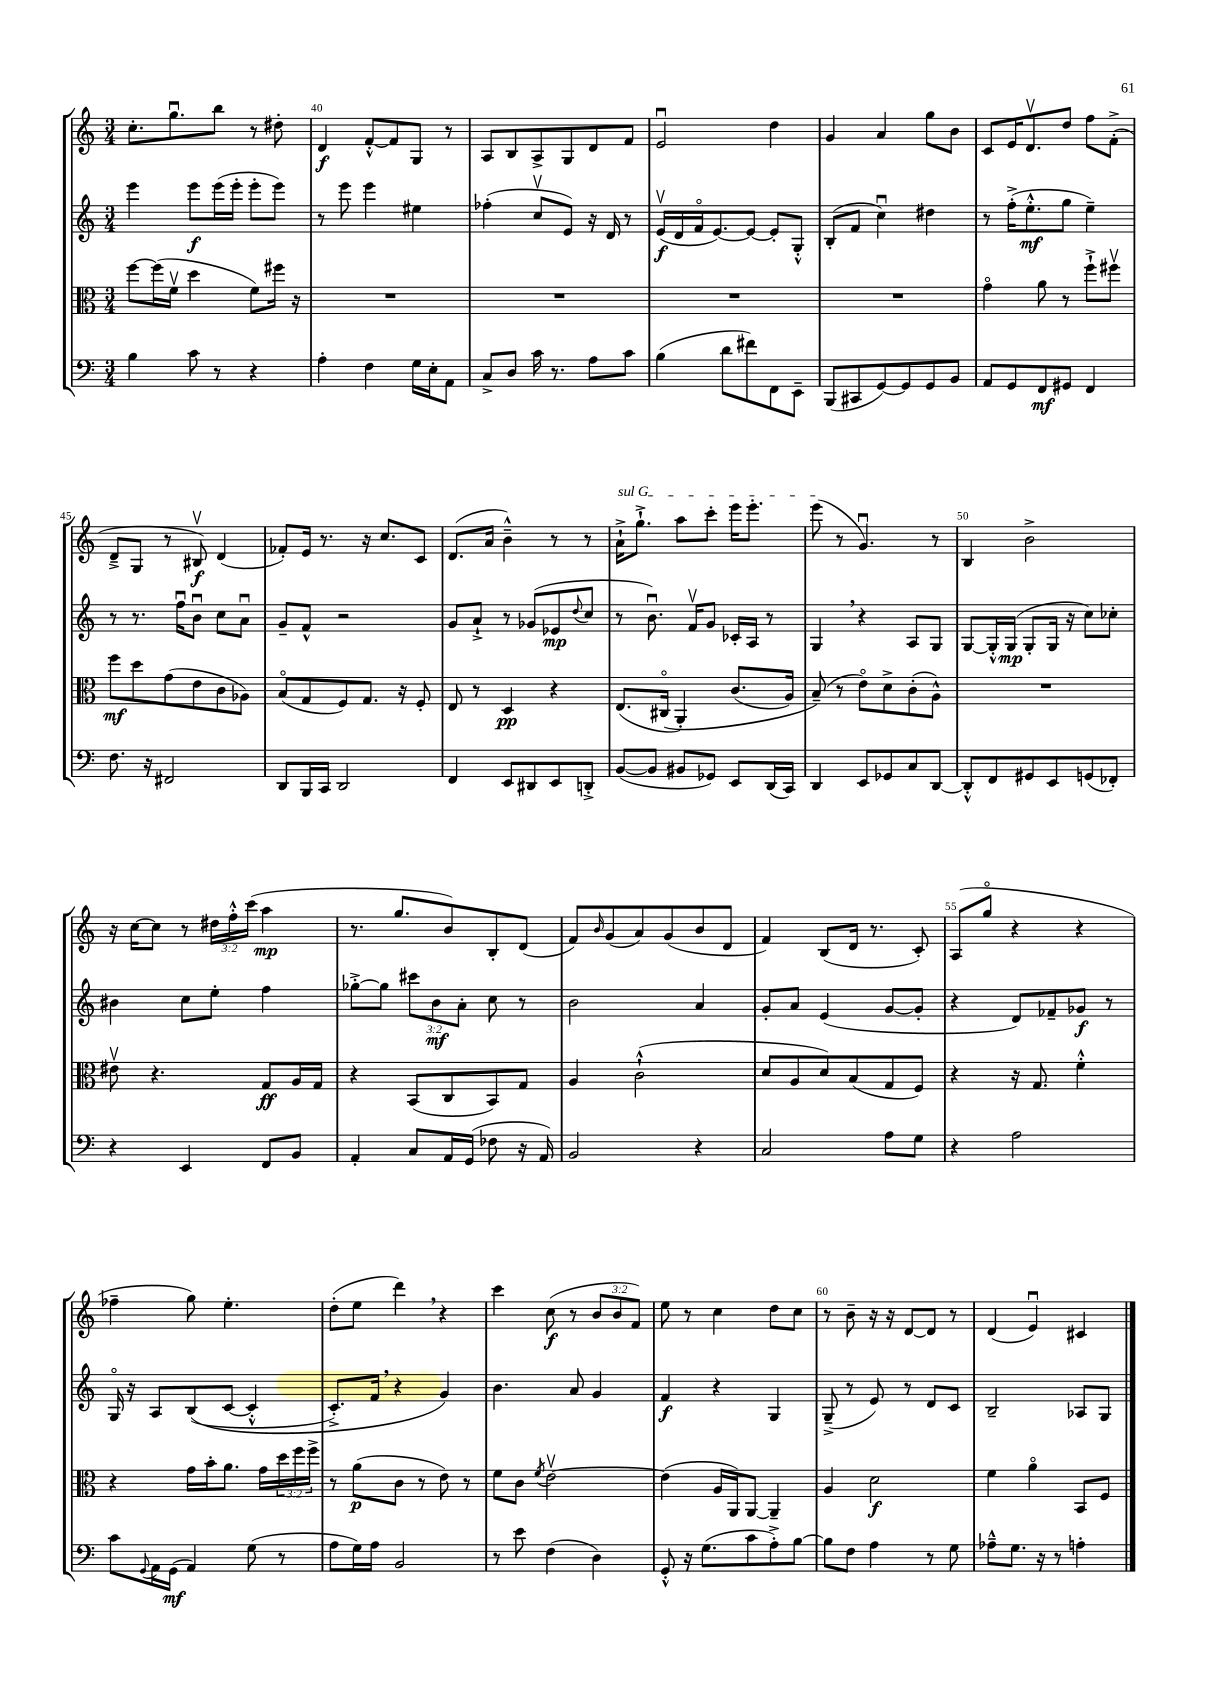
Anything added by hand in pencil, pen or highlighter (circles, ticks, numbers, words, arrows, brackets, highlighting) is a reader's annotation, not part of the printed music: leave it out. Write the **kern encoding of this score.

**kern	**kern	**kern	**kern
*staff4	*staff3	*staff2	*staff1
*clefF4	*clefC3	*clefG2	*clefG2
*k[]	*k[]	*k[]	*k[]
*M3/4	*M3/4	*M3/4	*M3/4
4B	[8ff	4eee	8.cc'
.	(16ff]	.	.
.	16fv	.	8.ggu
8c	4dd	8eee	.
8r	.	(16eee	8bb
.	.	16eee'	.
4r	8f)	8eee'	8r
.	16ff#	8eee)	8dd#'
.	16r	.	.
=	=	=	=
4A'	2.r	8r	4d
.	.	8eee	.
4F	.	4eee	[8f'^^
.	.	.	8f]
16G	.	4ee#	8G
16E'	.	.	.
8AA	.	.	8r
=	=	=	=
8C^	2.r	(4ff-'	8A
8D	.	.	8B
16c	.	8ccv	8A^
8.r	.	.	.
.	.	8e)	8G
8A	.	16r	8d
.	.	16d	.
8c	.	8r	8f
=	=	=	=
(4B	2.r	(16ev	2eu
.	.	16d	.
.	.	16fo	.
.	.	[8.e)	.
8d	.	.	.
8f#)	.	8e_	.
8FF	.	8e']	4dd
8EE~	.	8G'^^	.
=	=	=	=
(8BBB	2.r	(8B'	4g
8CC#	.	8f	.
[8GG)	.	4ccu)	4a
8GG]	.	.	.
8GG	.	4dd#	8gg
8BB	.	.	8b
=	=	=	=
8AA	4go	8r	8c
8GG	.	(16ff'^	16e
.	.	8.ee'^^	8.dv
8FF	8a	.	.
8GG#	8r	8gg	8dd
4FF	8ff`^	4ee~)	8ff
.	8ff#v	.	(8f'^
=	=	=	=
8.F	8ff	8r	8d~^
.	8dd	8.r	8G
16r	.	.	.
2FF#	(8g	.	8r
.	.	16ffu	.
.	8e	8bu	8B#v)
.	8c	8cc	(4d
.	8A-)	8au	.
=	=	=	=
8DD	(8Bo	8g~	8f-')
16BBB	8G	8f^^	16e
16CC	.	.	8.r
2DD	8F)	2r	.
.	8.G	.	16r
.	.	.	8.cc
.	16r	.	.
.	8F'	.	8c
=	=	=	=
4FF	8E	8g	(8.d
.	8r	8a`^	.
.	.	.	16a
8EE	4D	8r	4b~^^)
8DD#	.	(8g-	.
8EE	4r	8e-	8r
.	.	8qqdd	.
8DD'^	.	8cc	8r
=	=	=	=
([8BB	(8.E	8r	16a`^
.	.	.	8.gg`^
8BB]	.	8.bu)	.
.	&(16C#o	.	.
8BB#	4AA')	.	8aa
.	.	16fv	.
8GG-)	.	8g	8ccc'
8EE	(8.c	16c-'	16eee
.	.	16A	8.eee'
(16DD	.	8r	.
16CC)	16A)	.	.
=	=	=	=
4DD	(8B~&)	4G	(8eee
.	8r	.	8r
8EE	8eo)	4r	4.gu)
8GG-	8d^	.	.
8C	(8c'	8A	.
[8DD	8A^^)	8G	8r
=	=	=	=
8DD'^^]	2.r	[8G	4B
8FF	.	16G'^^]	.
.	.	(16G	.
8GG#	.	8G'	2b^
8EE	.	16G	.
.	.	16r	.
(8GG	.	8cc)	.
8FF-')	.	8cc-'	.
=	=	=	=
4r	8e#v	4b#	16r
.	.	.	[16cc
.	4.r	.	8cc]
4EE	.	8cc	8r
.	.	8ee'	24dd#
.	.	.	24ff'^^
.	.	.	(24ccc
8FF	8G	4ff	4aa
8BB	16A	.	.
.	16G	.	.
=	=	=	=
4AA'	4r	[8gg-'^	8.r
.	.	8gg-]	.
.	.	.	8.gg
8C	(8BB	12ccc#	.
.	.	12b	.
16AA	8C	.	8b)
.	.	12a'	.
(16GG	.	.	.
8F-	8BB)	8cc	8B'
16r	8G	8r	(8d
16AA)	.	.	.
=	=	=	=
2BB	4A	2b	8f)
.	.	.	16qqb
.	.	.	(8g
.	(2c`^^	.	8a)
.	.	.	(8g
4r	.	4a	8b
.	.	.	8d
=	=	=	=
2C	8d	8g'	4f)
.	8A	8a	.
.	8d)	(4e	(8B
.	(8B	.	16d
.	.	.	8.r
8A	8G	[8g	.
8G	8F)	8g']	8c')
=	=	=	=
4r	4r	4r	(8A
.	.	.	8ggo
2A	16r	8d)	4r
.	8.G	.	.
.	.	8f-~	.
.	4f'^^	8g-	4r
.	.	8r	.
=	=	=	=
8c	4r	16Go	4ff-~
.	.	16r	.
8qqGG	.	.	.
16AA	.	8A	.
(16GG	.	.	.
4AA)	16g	&((8B	8gg)
.	16b'	.	.
.	8.a	[8c	4.ee'
(8G	.	4c'^^]	.
.	16g	.	.
8r	24dd	.	.
.	24ff	.	.
.	24ff^	.	.
=	=	=	=
8A	8r	8.c'^)	(8dd'
16G)	(8a	.	8ee
16A	.	16f	.
2BB	8c	4r	4ddd)
.	8r	.	.
.	8e)	4g&)	4r
.	8r	.	.
=	=	=	=
8r	8f	4.b	4ccc
8e	8c	.	.
.	8qf	.	.
(4F	[2ev	.	(8cc
.	.	8a	8r
4D)	.	4g	12b
.	.	.	12b
.	.	.	12f)
=	=	=	=
8GG'^^	(4e]	4f	8ee
16r	.	.	8r
(8.G	.	.	.
.	16A	4r	4cc
.	16AA)	.	.
8c	[8AA	.	.
8A'^)	4AA~]	4G	8dd
[8B	.	.	8cc
=	=	=	=
8B]	4A	(8G~^	8r
8F	.	8r	8b~
4A	2d	8e)	16r
.	.	.	16r
.	.	8r	[8d
8r	.	8d	8d]
8G	.	8c	8r
=	=	=	=
8A-~^^	4f	2B~	(4d
8.G	.	.	.
.	4ao	.	4eu)
16r	.	.	.
8r	.	.	.
4A'	8BB	8A-	4c#
.	8F	8G	.
==	==	==	==
*-	*-	*-	*-
